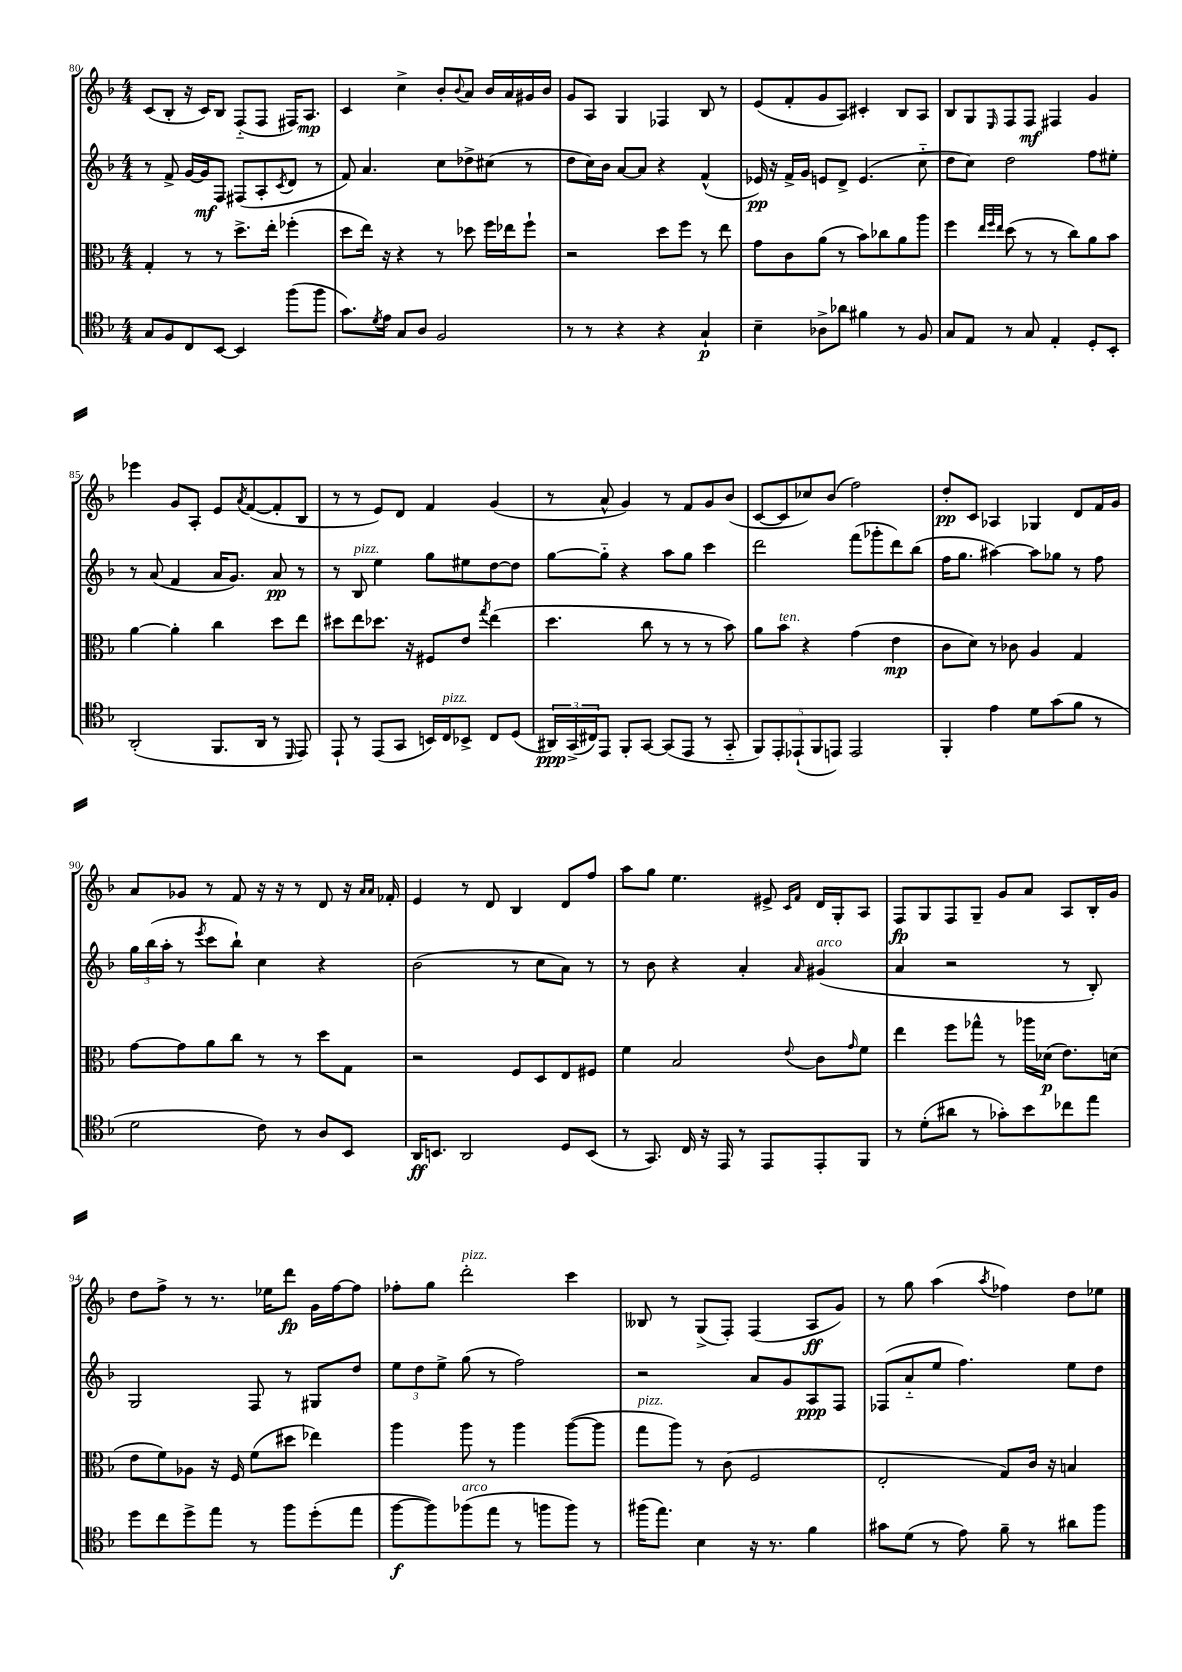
<<
\new StaffGroup <<
\new Staff = "s0" {
    \clef treble \key f \major \numericTimeSignature \time 4/4
    c'8( bes8-. r16 c'16) bes8 f8-_( f8 fis16) a8.\mp |
    c'4 c''4-> bes'8-. \appoggiatura { bes'8 } a'8 bes'16 a'16 gis'16 bes'16 |
    g'8 a8 g4 fes4 bes8 r8 |
    e'8( f'8-. g'8 a8) cis'4-. bes8 a8 |
    bes8 g8 \grace { e16 } f8 f8\mf fis4 g'4 |
    ees'''4 g'8 a8-. e'8 \acciaccatura { a'8 } f'8~( f'8-. bes8 |
    r8 r8 e'8) d'8 f'4 g'4( |
    r8 a'8-^ g'4) r8 f'8 g'8 bes'8( |
    c'8~ c'8 ces''8) bes'8( f''2) |
    d''8-.\pp c'8 aes4 ges4 d'8 f'16 g'16 |
    a'8 ges'8 r8 f'8 r16 r16 r8 d'8 r16 \grace { a'16 a'16 } fes'16-. |
    e'4 r8 d'8 bes4 d'8 f''8 |
    a''8 g''8 e''4. eis'8-> \grace { c'16 f'16 } d'16 g16-. a8 |
    f8\fp g8 f8 g8-- g'8 a'8 a8 bes16-. g'16 |
    d''8 f''8-> r8 r8. ees''16 d'''8\fp g'16 f''16~ f''8 |
    fes''8-. g''8 d'''2-.^\markup { \italic "pizz." } c'''4 |
    beses8 r8 g8->( f8-.) f4( a8\ff g'8) |
    r8 g''8 a''4( \acciaccatura { a''8 } fes''4) d''8 ees''8 \bar "|." |
}
\new Staff = "s1" {
    \clef treble \key f \major \numericTimeSignature \time 4/4
    r8 f'8-> g'16~ g'16\mf f8 fis8( a8-. \acciaccatura { c'8 } d'8 r8 |
    f'8) a'4. c''8 des''8-> cis''8( r8 |
    d''8 c''16) bes'16 a'8~ a'8 r4 f'4-^( |
    ees'16\pp) r16 f'16-> g'16 e'8 d'8-> e'4.( c''8-_ |
    d''8 c''8) d''2 f''8 eis''8-. |
    r8 a'8( f'4 a'16 g'8.) a'8\pp r8 |
    r8 bes8^\markup { \italic "pizz." } e''4 g''8 eis''8 d''8~ d''8 |
    g''8~ g''8-_ r4 a''8 g''8 c'''4 |
    d'''2 f'''8( ges'''8-. d'''8) bes''8( |
    f''16 g''8. ais''4~) ais''8 ges''8 r8 f''8 |
    \tuplet 3/2 { g''16 bes''16( a''16-. } r8 \acciaccatura { e'''8 } c'''8 bes''8-!) c''4 r4 |
    bes'2( r8 c''8 a'8) r8 |
    r8 bes'8 r4 a'4-. \grace { a'16 } gis'4^\markup { \italic "arco" }( |
    a'4 r2 r8 bes8-.) |
    g2 f8 r8 gis8 d''8 |
    \tuplet 3/2 { e''8 d''8 e''8-> } g''8( r8 f''2) |
    r2 a'8 g'8 a8\ppp f8 |
    fes8( a'8-_ e''8 f''4.) e''8 d''8 \bar "|." |
}
\new Staff = "s2" {
    \clef alto \key f \major \numericTimeSignature \time 4/4
    g4-. r8 r8 d''8.-> e''16-. fes''4-.( |
    d''8 e''16) r16 r4 r8 des''8 f''16 ees''16 f''8-! |
    r2 d''8 f''8 r8 e''8 |
    g'8 c'8 a'8( r8 bes'8) ces''8 a'8 a''8 |
    f''4 \grace { e''32 f''32 e''32 } d''8( r8 r8 c''8) a'8 bes'8 |
    a'4~ a'4-. c''4 d''8 e''8 |
    dis''8 e''8 des''8. r16 fis8 e'8 \acciaccatura { g''8 } e''4( |
    d''4. c''8 r8 r8 r8 bes'8) |
    a'8 bes'8^\markup { \italic "ten." } r4 g'4( e'4\mp |
    c'8 d'8) r8 ces'8 a4 g4 |
    g'8~ g'8 a'8 c''8 r8 r8 d''8 g8 |
    r2 f8 d8 e8 fis8 |
    f'4 bes2 \appoggiatura { e'8 } c'8 \grace { g'16 } f'8 |
    e''4 f''8 ges''8-^ r8 aes''16 des'16\p( e'8.) d'16( |
    e'8 f'8) aes8 r16 f16 f'8( dis''8 ees''4) |
    a''4 a''8 r8 a''4 a''8~( a''8 |
    g''8^\markup { \italic "pizz." } a''8) r8 c'8( f2 |
    e2-. g8) c'16 r16 b4 \bar "|." |
}
\new Staff = "s3" {
    \clef tenor \key f \major \numericTimeSignature \time 4/4
    g8 f8 c8 bes,8~ bes,4 f''8( f''8 |
    g'8.) \acciaccatura { d'8 } e'16 g8 a8 f2 |
    r8 r8 r4 r4 g4-!\p |
    bes4-- aes8-> aes'8 fis'4 r8 f8 |
    g8 e8 r8 g8 e4-. d8-. bes,8-. |
    a,2-.( f,8. a,16 r8 \grace { d,16 } e,8) |
    e,8-! r8 e,8( g,8 b,16) c16^\markup { \italic "pizz." } bes,8-> c8 d8( |
    \tuplet 3/2 { ais,16\ppp) g,16->( cis16) } e,8 f,8-. g,8~ g,8( e,8 r8 g,8-_ |
    \tuplet 5/4 { f,8) e,8-. ees,8-!( f,8 e,8) } e,2 |
    f,4-. e'4 d'8 g'8( f'8 r8 |
    d'2 c'8) r8 a8 bes,8 |
    a,16\ff b,8. a,2 d8 b,8( |
    r8 g,8.) c16 r16 e,16 r8 e,8 e,8-. f,8 |
    r8 d'8-.( ais'8 r8 ges'8-.) bes'8 ces''8 e''8 |
    d''8 c''8 d''8-> e''8 r8 f''8 d''8-.( e''8 |
    f''8~\f f''8) fes''8^\markup { \italic "arco" }( e''8 r8 f''8 f''8) r8 |
    fis''16( e''8.) bes4 r16 r8. f'4 |
    gis'8 d'8( r8 e'8) f'8-- r8 ais'8 f''8 \bar "|." |
}
>>
>>
\layout { \context { \Score currentBarNumber = #80 } }
